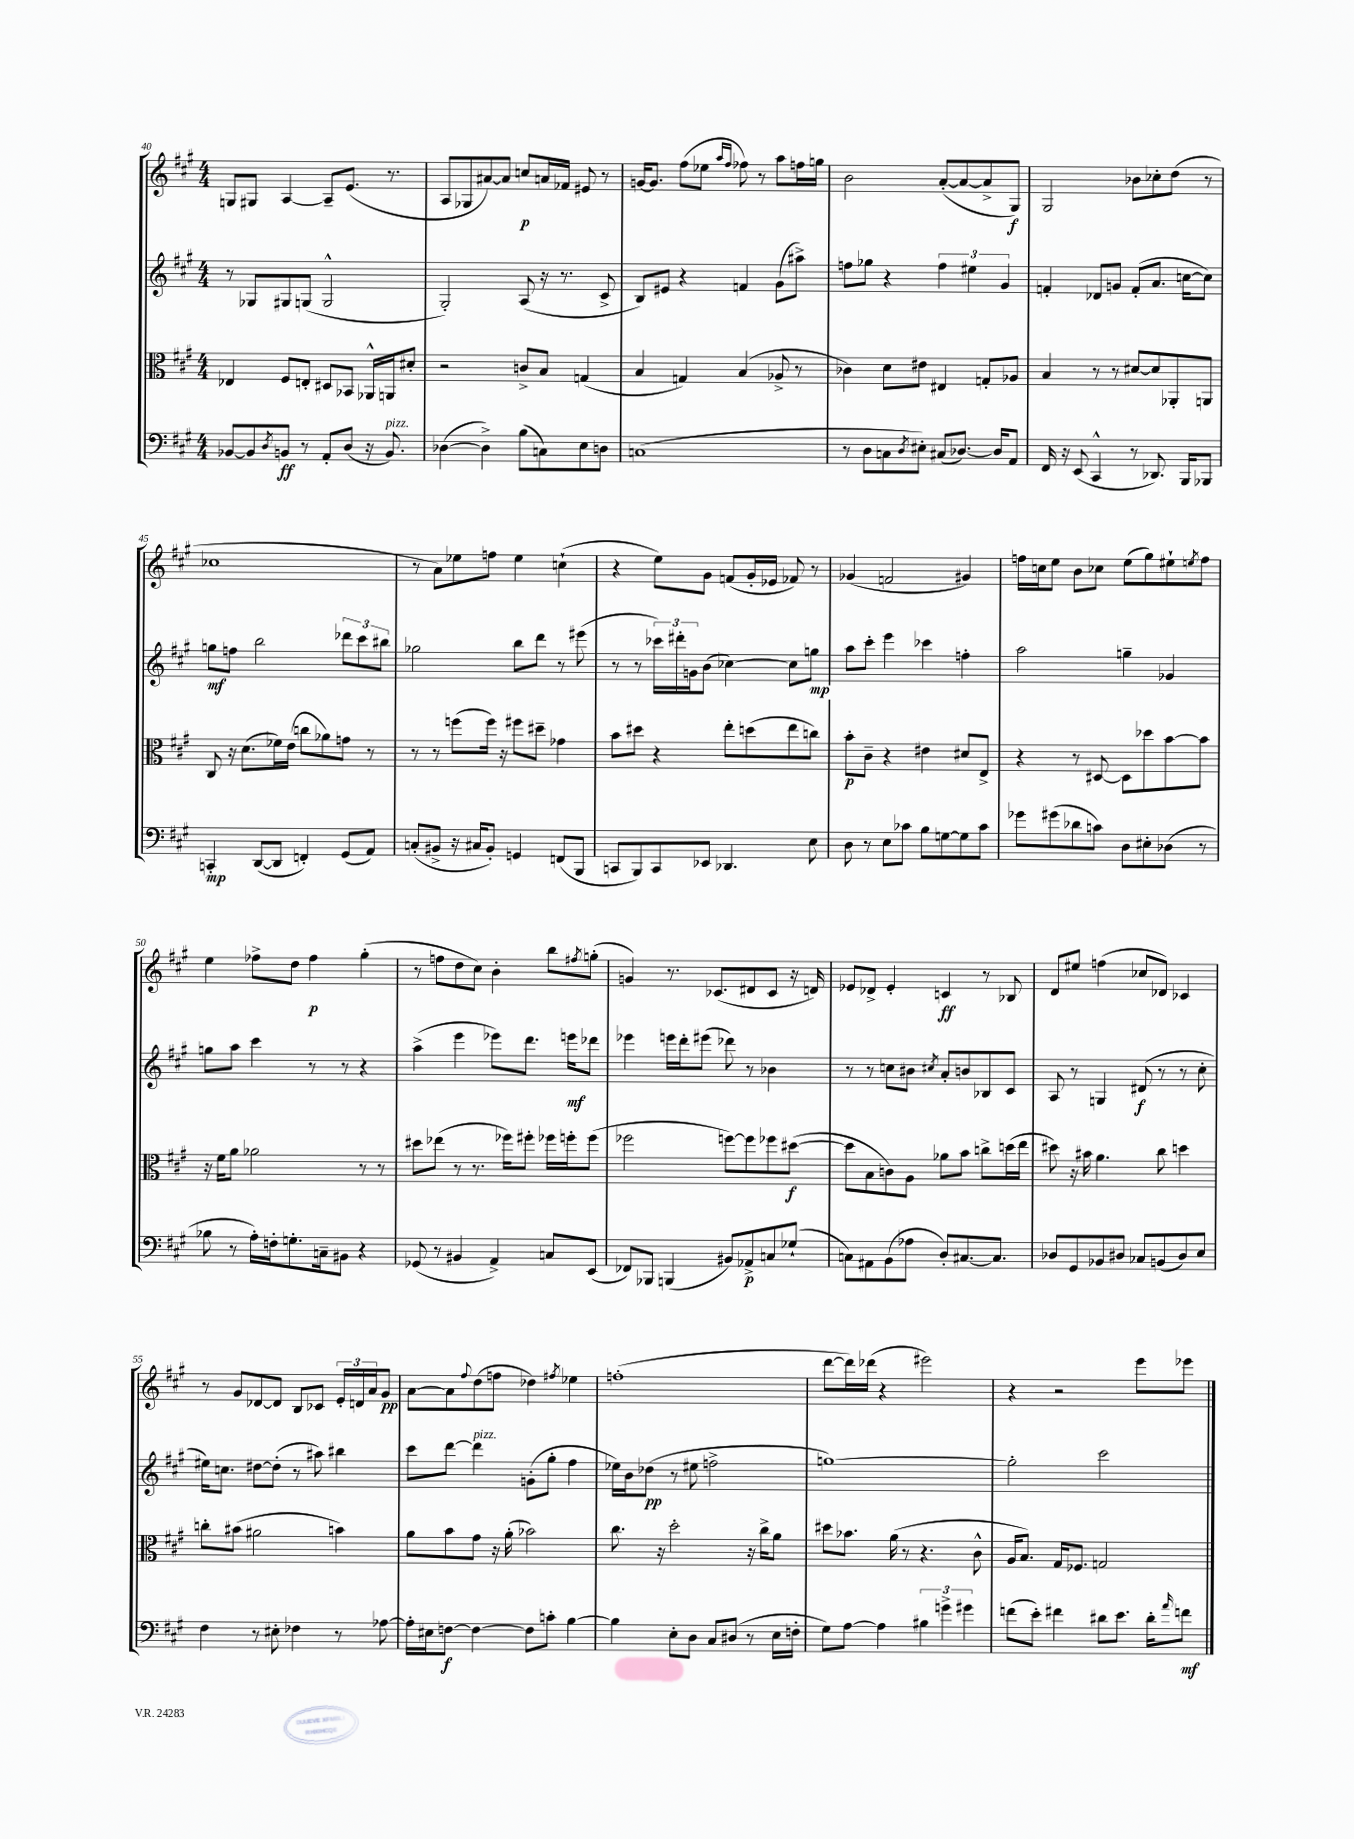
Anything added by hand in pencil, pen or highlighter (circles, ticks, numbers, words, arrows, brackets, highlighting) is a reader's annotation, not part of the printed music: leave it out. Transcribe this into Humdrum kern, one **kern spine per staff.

**kern	**kern	**kern	**kern
*staff4	*staff3	*staff2	*staff1
*clefF4	*clefC3	*clefG2	*clefG2
*k[f#c#g#]	*k[f#c#g#]	*k[f#c#g#]	*k[f#c#g#]
*M4/4	*M4/4	*M4/4	*M4/4
[8BB-/L	4E-/	8r	8G/L
8BB-/]	.	8G-/L	8G#/J
8qD/	.	.	.
8BB/J	8F#/L	8G#/	[4A/
8r	8E'/J	(8G/J	.
8AA'/L	8D#/L	2G^^/	8A~/]L
(8D/J	8BB-/J	.	(8.e/J
16r	16AA-^^/LL	.	.
8.BB/)	16AA/J	.	8.r
.	8d#'/J	.	.
=	=	=	=
([4D-\	2r	2G#'/)	8A/L
.	.	.	8G-/
4D-^\])	.	.	[8a#/)
.	.	.	8a#/]J
(8B\L	8c^/L	(8A/	8cc/L
8C\)	8B/J	16r	16a/L
.	.	8.r	16f-/JJ
8E\	(4G/	.	8e#/
8D\J	.	8c#^/	8r
=	=	=	=
(1C	4B/	8B/L)	[16g/LK
.	.	.	8.g/]J
.	.	8e#/J	.
.	4G/)	4r	(8ff#\L
.	.	.	8ee-\J
.	.	.	16qqaa/LL
.	.	.	16qqff#/JJ
.	(4B/	4f/	8ff-\)
.	.	.	8r
.	8A-^/	(8g#\L	8aa\L
.	8r	8aa#^\J)	16ff\L
.	.	.	16gg\JJ
=	=	=	=
8r	4c-\)	8ff\L	2b\
8D\L	.	8gg-\J	.
8C\	8d\L	4r	.
8qD/	.	.	.
8E#'\J)	8e#\J	.	.
(8C#/L	4E#/	6ff\	([8a'/L
[8.D-/J)	.	.	8a/_
.	.	6ee#\	.
.	8G'/L	.	8a^/]
16D-/]LK	.	.	.
.	.	6g#/	.
8AA/J	8A-/J	.	8G#/J)
=	=	=	=
16FF#/	4B/	4f'/	2G#/
16r	.	.	.
(8EE/	.	.	.
4CC#^^/	8r	8d-/L	.
.	8r	8g/J	.
8r	[8d#/L	(8f'/L	8b-\L
8.DD-/)	8d#/]	8.a/J	8cc-'\
.	8AA-'/	.	(8dd\J
16BBB/LK	.	[16cc\LK	.
8BBB-/J	8AA/J	8cc\]J)	8r
=	=	=	=
4CC'/	8C#/	8gg\L	1cc-
.	16r	8ff\J	.
.	(8.d\L	.	.
([8DD/L	.	2bb\	.
8DD/]J	16f-\L)	.	.
.	(16e\JJ	.	.
4FF'/)	8cc\L	.	.
.	8a-\)	.	.
(8GG#/L	8g\J	12ddd-\L	.
.	.	12ccc#\	.
8AA/J)	8r	.	.
.	.	12bb#\J	.
=	=	=	=
(8C'/L	8r	2gg-\	8r
8BB#^/J	8r	.	8a\L)
16r	(8ff\L	.	8ee-\
16C#/LK	.	.	.
8BB#'/J)	16ff\Jk)	.	8ff\J
.	16r	.	.
4GG/	8ff#\L	8bb\L	4ee-\
.	8dd#~\J	8ddd\J	.
(8FF/L	4g-\	8r	(4cc`\
8BBB/J	.	(8eee#\	.
=	=	=	=
8CC/L	8b\L	8r	4r
8BBB/)	8dd#\J	8r	.
8CC/	4r	24ccc-\LL)	8ee\L)
.	.	24ddd#'\	.
.	.	24g\J	.
8EE-/J	.	(8b\J	8g#\J
4.DD-/	8ee'\L	[4cc-\)	(8f/L
.	(8dd\	.	16g#'/L
.	.	.	16e-/JJ
.	8ee\	8cc-\]L	8f-/)
8E\	8cc\J)	8gg\J	8r
=	=	=	=
8D\	8b'\L	8aa\L	(4g-/
8r	8c#~\J	8ccc#'\J	.
8E\L	4r	4eee\	2f/
8c-\J	.	.	.
8B\L	4e#\	4ccc-\	.
[8G\	.	.	.
8G\]	8d#/L	4ff'\	4g#/)
8c-\J	8E^/J	.	.
=	=	=	=
8g-\L	4r	2aa\	16ff\LL
.	.	.	16cc\J
(8g#\	.	.	8ee\J
8d-\	8r	.	8b\L
8c\J)	[8D#/	.	8cc-\J
8D\L	8D#\]L	4gg~\	(8ee\L
8E#'\	8dd-\	.	8gg#\)
(8D-\J	[8b\	4g-/	8ee#`\
.	.	.	8qee/
8r	8b\]J	.	8ff\J
=	=	=	=
8B-\	16r	8gg\L	4ee\
.	16f#\LK	.	.
8r	8a\J	8aa\J	.
16A'\LL)	2a-\	4ccc#\	8ff-^\L
16F'\J	.	.	.
8.G'\	.	.	8dd\J
.	.	8r	4ff-\
16C~\k	.	.	.
8BB#\J	.	8r	.
4r	8r	4r	(4gg#'\
.	8r	.	.
=	=	=	=
(8GG-/	8dd#\L	(4aa^\	8r
8r	(8ee-\J	.	8ff\L
4BB#/	8r	4eee\	8dd\
.	8.r	.	8cc#\J)
4AA^/)	.	8eee-\L)	4b'\
.	16ff-\LK)	.	.
.	8ff#'\J	8.ddd\J	.
8C/L	16ff-\LL	.	8bb\L
.	16ff'\J	16eee\LK	.
.	.	.	8qff#/
(8EE/J	(8ff\J	8ddd-\J	(8gg'\J
=	=	=	=
8FF-/L)	2ff-\	4eee-\	4g/)
8BBB-/J	.	.	.
(4BBB/	.	16eee\LL	8.r
.	.	16ddd'\J	.
.	.	(8eee#\J	.
.	.	.	(8.c-/L
8BB#/L)	[8ff\L)	8ddd-\)	.
8AA-^/	8ff\]	8r	8d#/
8C/	8ff-\	4b-\	8c-/J
(8G-`/J	([8dd#\J	.	16r
.	.	.	16d/)
=	=	=	=
8C\L)	8dd#\]L	8r	8e-/L
8AA#\	8B\	8r	8d-^/J
(8BB\	8c\)	8cc\L	4e-'/
8A-\J	8A\J	8b#\J	.
.	.	8qcc#/	.
8D'/L)	8a-\L	8a'/L	4c/
[8.C#/	8b\J	8b/	.
.	8cc^\L	8B-/	8r
8.C#/]J	.	.	.
.	(16dd\L	8c#/J	8B-/
.	16ee\JJ	.	.
=	=	=	=
8D-/L	8dd#\)	8A/	8d/L
8GG#/	16r	8r	8ee#/J
.	16b#\	.	.
8BB-/	4.a\	4G/	(4ff\
8D#/J	.	.	.
8C-/L	.	(8d#/	8cc-/L
(8BB/	8cc#\	8r	8d-/J)
8D#/)	4dd\	8r	4c-/
8E/J	.	8cc#'\	.
=	=	=	=
4F#\	8cc'\L	16ee#\LK)	8r
.	.	8.cc\J	.
.	(8b#\J	.	8g#/L
8r	2a#\	[8dd#\L	[8d-/
8E#'\	.	(8dd#'\]J	8d-/]J
4F-\	.	8r	8B/L
.	.	8aa#\)	8c-/J
8r	4b\)	4bb#\	24e'/LL
.	.	.	24d/
.	.	.	24a/J
[8A-\	.	.	8g#/J
=	=	=	=
16A-'\]LL	8a\L	8ccc#\L	[8a\L
16E#\J	.	.	.
[8F\J	8b\	[8ddd\J	8a\]
.	.	.	8qqff#/
4F\_	8g#\J	4ddd\]	(8dd\
.	16r	.	8ff\J
.	(16a'\	.	.
8F\]L	2b-\)	(8g'\L	4dd-\)
8c'\J	.	8gg#'\J	.
.	.	.	8qff#/
[4B\	.	4ff#\	4ee-\
=	=	=	=
4B\]	8.cc#\	16ee-\LL)	(1ff'
.	.	16b\J	.
.	.	(8dd-\J	.
.	16r	.	.
8E'\L	2dd'\	8r	.
8D\J	.	8ee#\	.
8C#/L	.	2ff^\	.
(8D#/J	.	.	.
8r	16r	.	.
.	16cc#^\LK	.	.
16E\LL	8a\J	.	.
16F'\JJ	.	.	.
=	=	=	=
8G#\L)	8dd#\L	[1gg)	[8ddd\L
[8A\J	8.b-\J	.	16ddd\]L)
.	.	.	(16ddd-\JJ
4A\]	.	.	4r
.	(16a\	.	.
.	8r	.	.
6B#\	4.r	.	2eee#\)
6g^\	.	.	.
6g#\	.	.	.
.	8c#^^\	.	.
=	=	=	=
(8f\L	16A/LK	2gg'\]	4r
.	8.B/J)	.	.
8e'\J)	.	.	.
4f#\	16G#/LK	.	2r
.	8.F-/J	.	.
8d#\L	2G/	2ccc#\	.
8.e\J	.	.	.
.	.	.	8eee\L
16d#'\LK	.	.	.
16qqa/	.	.	.
8f\J	.	.	8eee-\J
==	==	==	==
*-	*-	*-	*-
